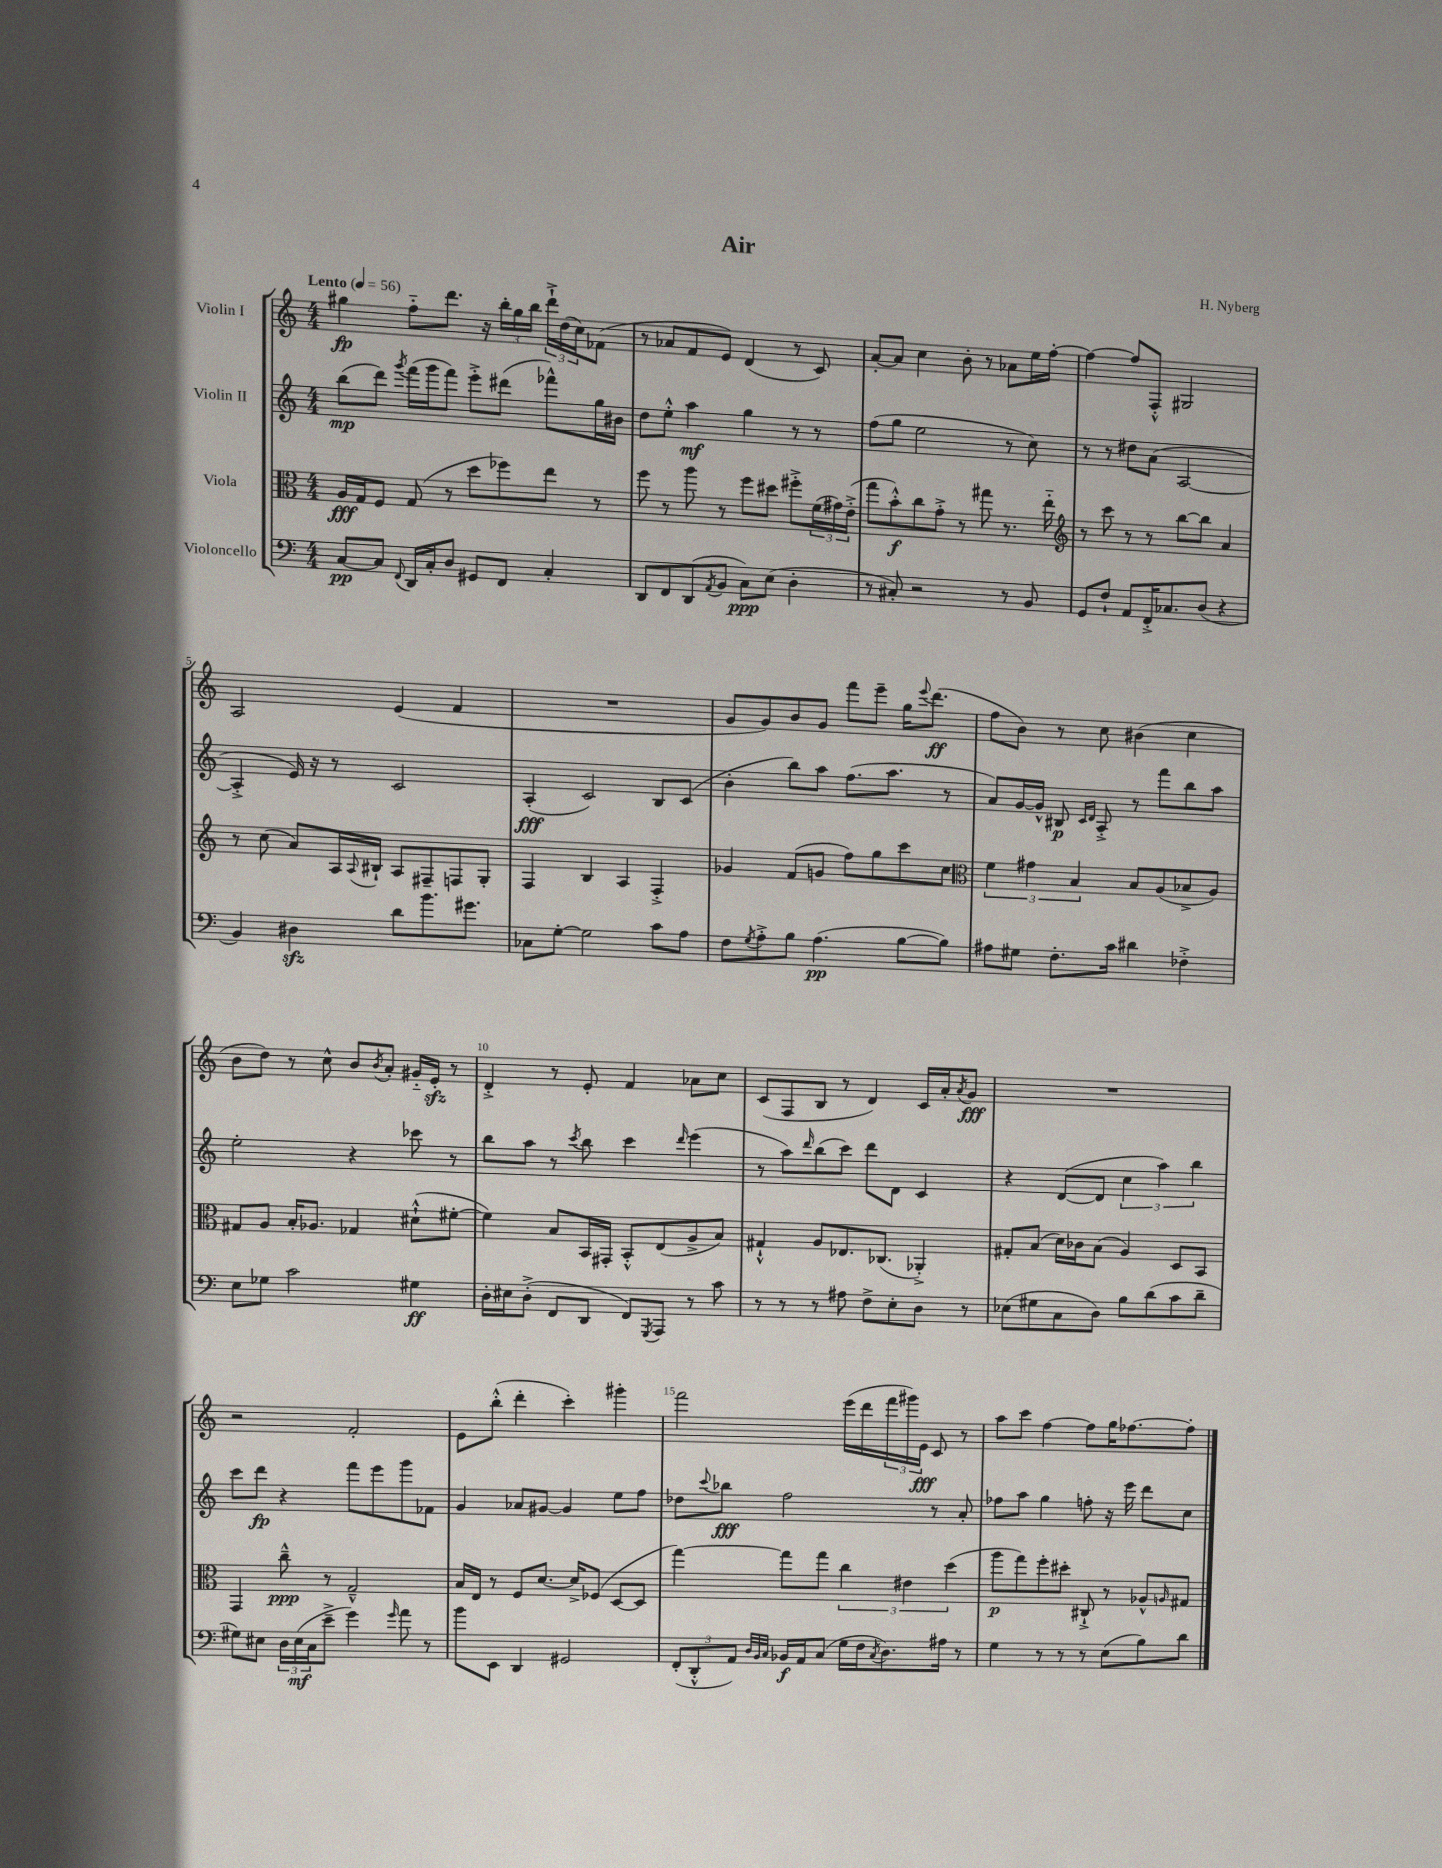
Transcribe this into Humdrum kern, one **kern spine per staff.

**kern	**dynam	**kern	**dynam	**kern	**dynam	**kern	**dynam
*part4	*part4	*part3	*part3	*part2	*part2	*part1	*part1
*staff4	*staff4	*staff3	*staff3	*staff2	*staff2	*staff1	*staff1
*I"Violoncello	*	*I"Viola	*	*I"Violin II	*	*I"Violin I	*
*clefF4	*	*clefC3	*	*clefG2	*	*clefG2	*
*k[]	*	*k[]	*	*k[]	*	*k[]	*
*M4/4	*	*M4/4	*	*M4/4	*	*M4/4	*
*MM56	*	*MM56	*	*MM56	*	*MM56	*
=1	=1	=1	=1	=1	=1	=1	=1
!	!	!	!	!	!	!LO:TX:a:B:t=Lento	!
[8C/L	pp	16A/LL	fff	(8bb\L	mp	4gg#X\	fp
.	.	16G/J	.	.	.	.	.
8C/J]	.	8F/J	.	8ddd\J)	.	.	.
8qqFF/	.	.	.	8qggg/	.	.	.
16DD/LL	.	(8G/	.	(16fff\LL	.	8ff\L	.
16C'/J	.	.	.	16ggg\J	.	.	.
8D/J	.	8r	.	8fff\J)	.	8.ddd\J	.
8GG#X/L	.	8dd\L	.	8eee'^\L	.	.	.
.	.	.	.	.	.	16r	.
8FF/J	.	8ff-X\)	.	(8ddd#X\J	.	24bb'\LL	.
.	.	.	.	.	.	24gg#\	.
.	.	.	.	.	.	24bb\JJ	.
4C'/	.	8ee\J	.	8fff-X^^\L)	.	24ddd`^\LL	.
.	.	.	.	.	.	(24dd\	.
.	.	.	.	.	.	24cc\J)	.
.	.	8r	.	16gg\L	.	(8f-X\J	.
.	.	.	.	16b#X\JJ	.	.	.
=2	=2	=2	=2	=2	=2	=2	=2
8DD/L	.	8ff\	.	8dd\L	.	8r	.
8FF/	.	8r	.	8ee'^^\J	.	8a-X/L	.
(8DD/	.	8aa\	.	4aa\	mf	8f/	.
8qAA/	.	.	.	.	.	.	.
8BB/J	.	8r	.	.	.	8e/J)	.
8C\L)	ppp	8ff\L	.	4gg\	.	(4d/	.
(8E\J	.	8dd#X\J	.	.	.	.	.
4D'\	.	8ff#X'^\L	.	8r	.	8r	.
.	.	(24f\L	.	8r	.	8c/)	.
.	.	24g#X\)	.	.	.	.	.
.	.	(24e'^\JJ	.	.	.	.	.
=3	=3	=3	=3	=3	=3	=3	=3
8r	.	8gg\L	.	(8ff\L	.	[8a'/L	.
8C#X'/)	.	8b'^^\)	f	8gg\J	.	8a/J]	.
2r	.	8cc\	.	2ee\	.	4cc\	.
.	.	8g'^\J	.	.	.	.	.
.	.	8r	.	.	.	8b'\	.
.	.	8gg#X\	.	.	.	8r	.
8r	.	8.r	.	8r	.	8a-X\L	.
8BB/	.	.	.	8cc\)	.	16ee\L	.
.	.	16ee\	.	.	.	[16ff'\JJ	.
=4	=4	=4	=4	=4	=4	=4	=4
*	*	*clefG2	*	*	*	*	*
8GG/L	.	8r	.	8r	.	4ff\_	.
8F`/J	.	8ccc\	.	8r	.	.	.
8AA/L	.	8r	.	8dd#X\L	.	8ff/L]	.
16FF'^/K	.	8r	.	(8a\J	.	8F'^^/J	.
8.C-X/	.	.	.	.	.	.	.
.	.	[8bb\L	.	[2A/	.	2G#X/	.
(8D/J	.	8bb\J]	.	.	.	.	.
4r	.	4a/	.	.	.	.	.
!!LO:LB:g=z
=5	=5	=5	=5	=5	=5	=5	=5
4BB/)	.	8r	.	4A'^/]	.	2A/	.
.	.	(8cc\	.	.	.	.	.
4D#Xzz\	.	8a/L)	.	16e/)	.	.	.
.	.	.	.	16r	.	.	.
.	.	16A/L	.	8r	.	.	.
.	.	8qqA/	.	.	.	.	.
.	.	16B#X`/JJ	.	.	.	.	.
8d\L	.	8A/L	.	2c/	.	(4e/	.
8.b\	.	8F#X~/	.	.	.	.	.
.	.	8Fn/	.	.	.	4f/	.
8.g#X\J	.	.	.	.	.	.	.
.	.	8G'/J	.	.	.	.	.
=6	=6	=6	=6	=6	=6	=6	=6
8C-X\L	.	4F/	.	(4A'/	fff	1r	.
[8G'\J	.	.	.	.	.	.	.
2G\]	.	4B/	.	2c/)	.	.	.
.	.	4A/	.	.	.	.	.
8c\L	.	4F'^/	.	8B/L	.	.	.
8A\J	.	.	.	(8c/J	.	.	.
=7	=7	=7	=7	=7	=7	=7	=7
8F\L	.	4g-X/	.	4b'\	.	8g/L	.
8qG/	.	.	.	.	.	.	.
8A'^\	.	.	.	.	.	8g/)	.
8B\J	.	(8f/L	.	8bb\L)	.	8b/	.
(4.A\	pp	8gn/J	.	8aa\J	.	8g/J	.
.	.	8ff\L)	.	(8.ff\L	.	8fff\L	.
.	.	8gg\	.	.	.	8eee~\J	.
.	.	.	.	8.aa\J	.	.	.
[8B\L	.	8ccc\	.	.	.	16gg\KL	.
.	.	.	.	.	.	8qqeee/	.
.	.	.	.	.	.	(8.ddd\J	ff
8B\J])	.	8cc\J	.	8r	.	.	.
=8	=8	=8	=8	=8	=8	=8	=8
*	*	*clefC3	*	*	*	*	*
8A#X\L	.	6f\	.	8a/L)	.	8ff\L	.
8G#X\J	.	.	.	[16g/L	.	8b\J)	.
.	.	6g#X\	.	.	.	.	.
.	.	.	.	16g^^/JJ]	.	.	.
8.F'\L	.	.	.	8B#X/	p	8r	.
.	.	6B/	.	.	.	.	.
.	.	.	.	16qqc/LL	.	.	.
.	.	.	.	16qqd/JJ	.	.	.
.	.	.	.	8A'^/	.	8cc\	.
16c\Jk	.	.	.	.	.	.	.
4d#X\	.	8B/L	.	8r	.	(4b#X\	.
.	.	(8A/	.	8fff\L	.	.	.
4F-X'^\	.	8B-X^/	.	8bb\	.	4cc\	.
.	.	8A/J)	.	8aa\J	.	.	.
!!LO:LB:g=z
=9	=9	=9	=9	=9	=9	=9	=9
8E\L	.	8G#X/L	.	2ee'\	.	8b\L	.
8G-X\J	.	8A/J	.	.	.	8dd\J)	.
2c\	.	16B'/KL	.	.	.	8r	.
.	.	8.A-X/J	.	.	.	.	.
.	.	.	.	.	.	8cc^^\	.
.	.	4G-X/	.	4r	.	8b/L	.
.	.	.	.	.	.	8qb/	.
.	.	.	.	.	.	8a'/J	.
4G#X\	ff	(8d#X`^^\L	.	8ccc-X\	.	16g#X/LL	.
.	.	.	.	.	.	16ezz'/JJ	.
.	.	[8f#X'\J	.	8r	.	8r	.
=10	=10	=10	=10	=10	=10	=10	=10
16D'\LL	.	4f#\])	.	8bb\L	.	4d'^/	.
16E#X\J	.	.	.	.	.	.	.
(8D'^\J	.	.	.	8aa\J	.	.	.
8FF/L	.	8B/L	.	8r	.	8r	.
.	.	.	.	8qccc/	.	.	.
8DD/J	.	16BB/L	.	8bb\	.	8e'/	.
.	.	16GG#X'/JJ	.	.	.	.	.
8FF/L)	.	8BB'^^/L	.	4ccc\	.	4f/	.
8qGGG/	.	.	.	.	.	.	.
8AAA/J	.	(8E/	.	.	.	.	.
.	.	.	.	16qqddd/	.	.	.
8r	.	8A^/	.	(4eee\	.	8a-X\L	.
8c\	.	8B/J)	.	.	.	8cc\J	.
=11	=11	=11	=11	=11	=11	=11	=11
8r	.	4G#X`^^/	.	8r	.	(8c/L	.
8r	.	.	.	8aa\L)	.	8F/	.
.	.	.	.	16qqddd/	.	.	.
8r	.	8A/L	.	(8bb\	.	8B/J	.
8A#X\	.	8.E-X/	.	8ccc\J)	.	8r	.
8F^\L	.	.	.	8ddd\L	.	4d/)	.
.	.	(8.C-X/J	.	.	.	.	.
8E'\	.	.	.	8d\J	.	.	.
8D\J	.	4AA-X'^/)	.	4c/	.	16c/LL	.
.	.	.	.	.	.	16a'/J	.
.	.	.	.	.	.	8qa/	.
8r	.	.	.	.	.	8g/J	fff
=12	=12	=12	=12	=12	=12	=12	=12
(8E-X\L	.	8G#X'/L	.	4r	.	1r	.
8G#X\	.	(8B/J	.	.	.	.	.
8C\	.	16d\LL)	.	([8d/L	.	.	.
.	.	16c-X\J	.	.	.	.	.
8D\J)	.	(8B\J	.	8d/J]	.	.	.
8B\L	.	4A/)	.	6cc\	.	.	.
(8d\	.	.	.	.	.	.	.
.	.	.	.	6aa\)	.	.	.
8c\	.	8D/L	.	.	.	.	.
.	.	.	.	6bb\	.	.	.
8d~\J	.	8BB/J	.	.	.	.	.
!!LO:LB:g=z
=13	=13	=13	=13	=13	=13	=13	=13
8G#X\L)	.	4GG/	.	8ccc\L	.	2r	.
8E#X\J	.	.	.	8ddd\J	fp	.	.
24D\LL	.	8cc~^^\	ppp	4r	.	.	.
(24E#\	mf	.	.	.	.	.	.
24C\J	.	.	.	.	.	.	.
8e~^\J	.	8r	.	.	.	.	.
4g\)	.	2G~^^/	.	8fff\L	.	2f'/	.
.	.	.	.	8eee\	.	.	.
16qqg/	.	.	.	.	.	.	.
8a\	.	.	.	8ggg\	.	.	.
8r	.	.	.	8f-X\J	.	.	.
=14	=14	=14	=14	=14	=14	=14	=14
8b\L	.	16B/LL	.	4g/	.	8e\L	.
.	.	16E/JJ	.	.	.	.	.
8EE\J	.	8r	.	.	.	(8bb'^^\J	.
4DD/	.	8F/L	.	8a-X/L	.	4ddd'\	.
.	.	[8.d/J	.	[8g#X/J	.	.	.
2GG#X/	.	.	.	4g#/]	.	4ccc'\)	.
.	.	16d^/KL]	.	.	.	.	.
.	.	(8F-X/J	.	.	.	.	.
.	.	[8D/L	.	8ee\L	.	4ggg#X'\	.
.	.	8D/J]	.	8ff\J	.	.	.
=15	=15	=15	=15	=15	=15	=15	=15
(12FF'/L	.	[4gg\)	.	8dd-X\L	.	2fff\	.
12DD'^^/	.	.	.	.	.	.	.
.	.	.	.	8qqccc/	.	.	.
.	.	.	.	8bb-X\J	fff	.	.
12AA/J)	.	.	.	.	.	.	.
32qqD/LLL	.	.	.	.	.	.	.
32qqBB/	.	.	.	.	.	.	.
32qqC/JJJ	.	.	.	.	.	.	.
16BB-X/LL	f	8gg\L]	.	2ff\	.	.	.
16AA/J	.	.	.	.	.	.	.
(8C/J	.	8gg\J	.	.	.	.	.
16G\LL	.	6cc\	.	.	.	(16eee\LL	.
16F\J	.	.	.	.	.	16ddd\	.
8qC/	.	.	.	.	.	.	.
8.D\)	.	.	.	.	.	24fff\	.
.	.	6e#X\	.	.	.	24ggg#X\)	.
.	.	.	.	.	.	24e\JJ	fff
.	.	.	.	8r	.	8c/	.
16A#X\Jk	.	.	.	.	.	.	.
.	.	(6dd\	.	.	.	.	.
8r	.	.	.	8a'/	.	8r	.
=16	=16	=16	=16	=16	=16	=16	=16
4G\	.	8aa\L	p	8ff-X\L	.	8aa\L	.
.	.	8gg\)	.	8aa\J	.	8ccc\J	.
8r	.	8ff'\	.	4gg\	.	[4ff\	.
8r	.	8dd#X'\J	.	.	.	.	.
8r	.	8C#X`^/	.	8ffn'\	.	8ff\L]	.
(8E\L	.	8r	.	16r	.	16gg\K	.
.	.	.	.	16eee\	.	[8.ff-X\	.
8B\)	.	8A-X^^/L	.	8ddd\L	.	.	.
.	.	16qqAn/	.	.	.	.	.
8d\J	.	8G#X/J	.	8cc\J	.	8ff-'\J]	.
==	==	==	==	==	==	==	==
*-	*-	*-	*-	*-	*-	*-	*-
